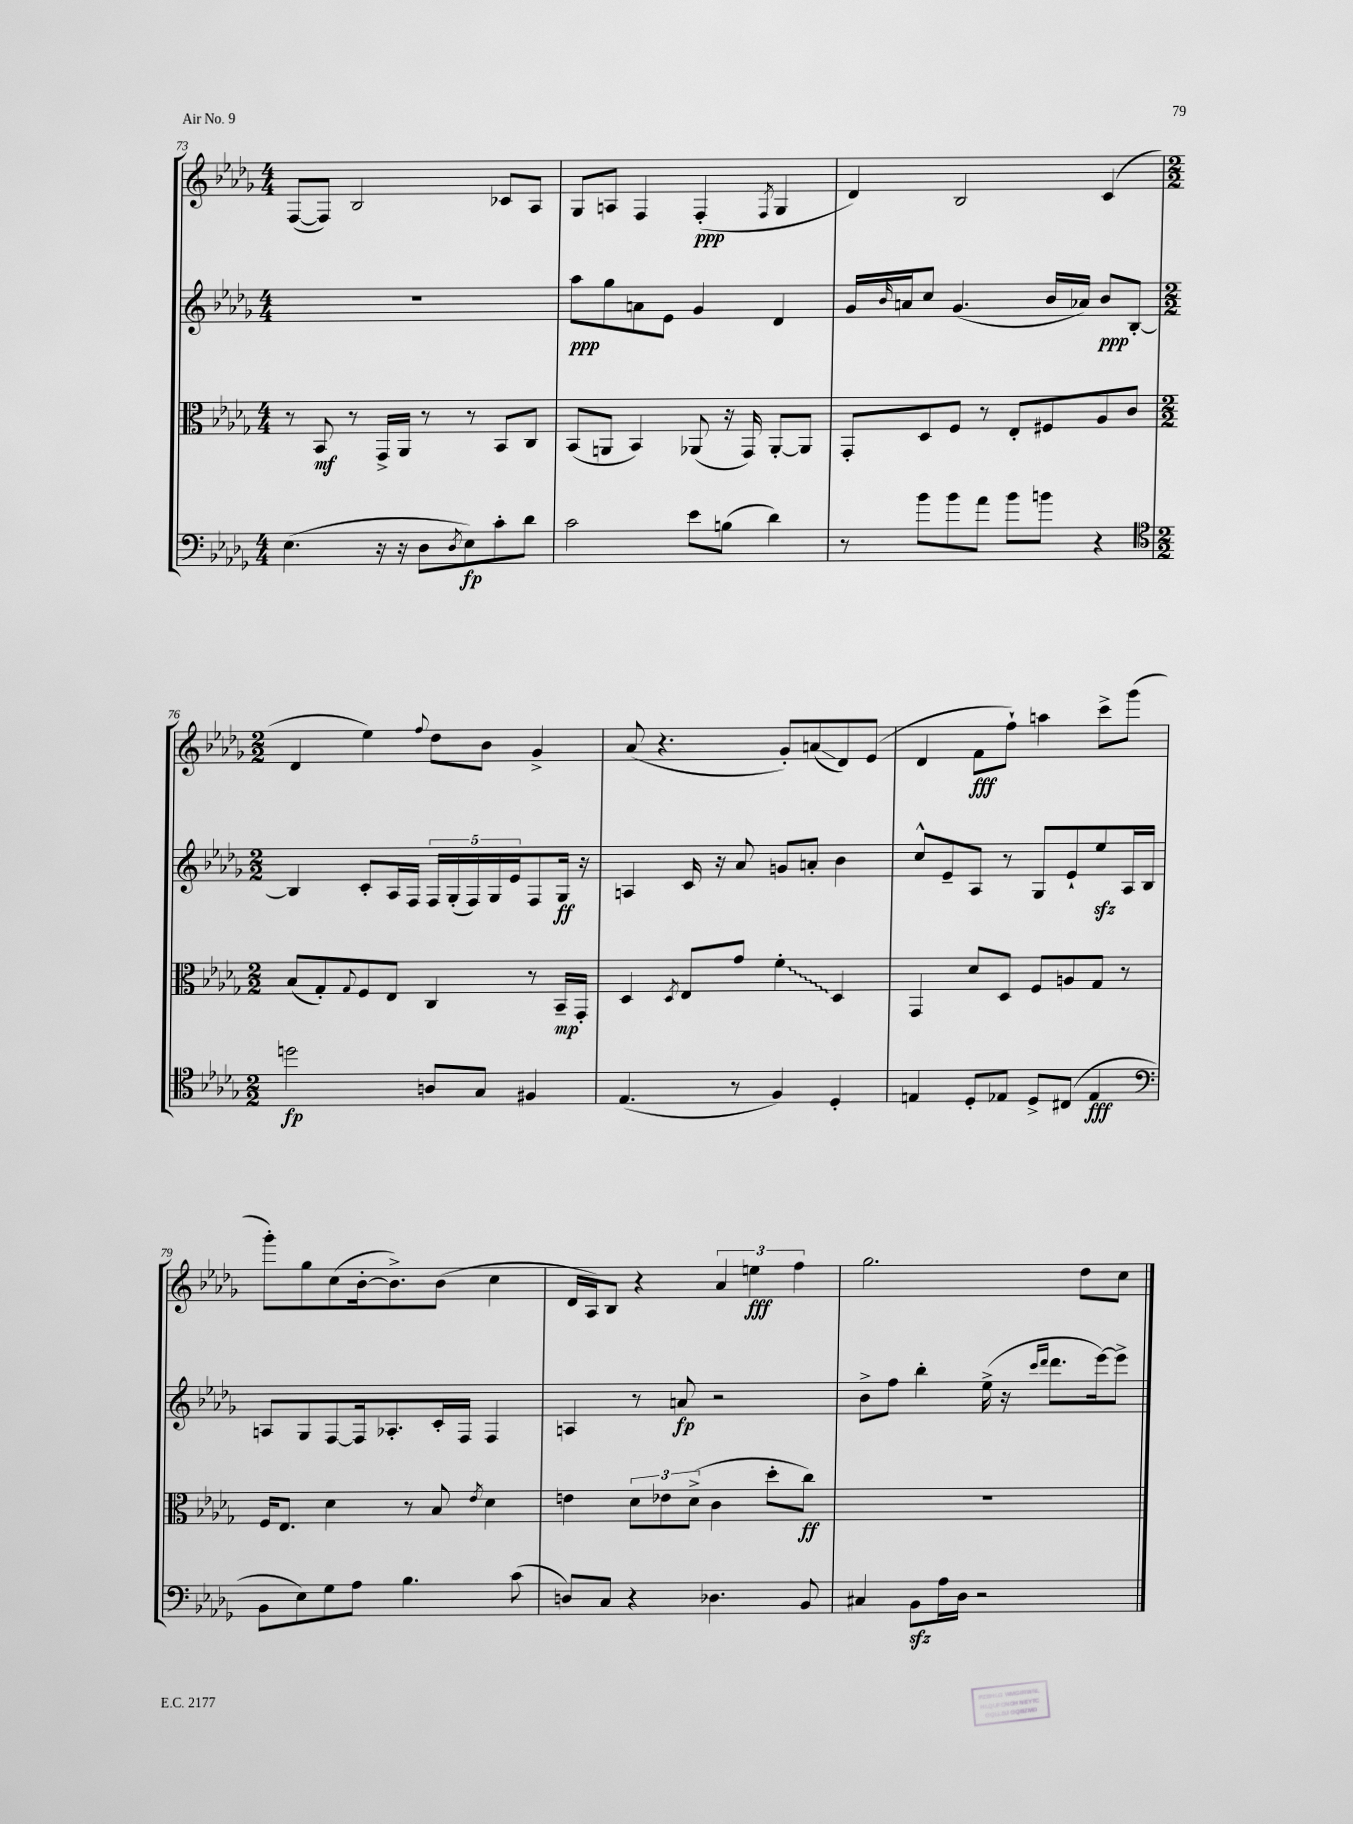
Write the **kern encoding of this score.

**kern	**kern	**kern	**kern
*staff4	*staff3	*staff2	*staff1
*clefF4	*clefC3	*clefG2	*clefG2
*k[b-e-a-d-g-]	*k[b-e-a-d-g-]	*k[b-e-a-d-g-]	*k[b-e-a-d-g-]
*M4/4	*M4/4	*M4/4	*M4/4
(4.E-	8r	1r	([8F
.	8BB-	.	8F])
.	8r	.	2B-
16r	16GG-^	.	.
16r	16AA-	.	.
8D-	8r	.	.
8qD-	.	.	.
8E-)	8r	.	.
8c'	8BB-	.	8c-
8d-	8C	.	8A-
=	=	=	=
2c	(8BB-	8aa-	8G-
.	8AA	8gg-	8A
.	4BB-)	8a	4F
.	.	8e-	.
8e-	(8AA-	4g-	(4F'
(8B	16r	.	.
.	16GG-)	.	.
.	.	.	8qF
4d-)	[8AA-'	4d-	4G-
.	8AA-]	.	.
=	=	=	=
8r	8GG-'	16g-	4d-)
.	.	16qqb-	.
.	.	16a	.
8b-	8D-	8cc	.
8b-	8F	(4.g-	2B-
8a-	8r	.	.
8b-	8E-'	.	.
8b	8F#	16b-	.
.	.	16a-)	.
4r	8A-	8b-	(4c
.	8c	[8B-'	.
=	=	=	=
*clefC4	*	*	*
*M2/2	*M2/2	*M2/2	*M2/2
2dd	(8B-	4B-]	4d-
.	8G-')	.	.
.	8qqG-	.	.
.	8F	8c'	4ee-)
.	8E-	16A-	.
.	.	16F	.
.	.	.	8qqff
8A	4C	20F	8dd-
.	.	(20G-'	.
.	.	20F)	.
8G-	.	.	8b-
.	.	20G-	.
.	.	20e-	.
4F#	8r	8F	4g-^
.	16BB-~	16G-	.
.	16GG-'	16r	.
=	=	=	=
(4.E-	4D-	4A	(8a-
.	.	.	4.r
.	8qD-	.	.
.	8E-	16c	.
.	.	16r	.
8r	8g-	8a-	.
4F)	4f'	8g	8g-')
.	.	8a'	(8a
4D-'	4D-	4b-	8d-)
.	.	.	(8e-
=	=	=	=
4E	4GG-	8cc^^	4d-
.	.	8e-~	.
8D-'	8d-	8A-	8f
8E-	8D-	8r	8ff`)
8D-^	8F	8G-	4aa
(8C#	8A	8e-`	.
4E-	8G-	8ee-	8ccc^
.	8r	16A-	(8ggg-
.	.	16B-	.
=	=	=	=
*clefF4	*	*	*
8BB-	16F	8A	8ggg-')
.	8.E-	.	.
8E-)	.	8G-	8gg-
8G-	4d-	[8F	(8cc
8A-	.	16F]	[16b-'
.	.	8.A-'	8.b-^])
4.B-	8r	.	.
.	8B-	16c'	(8b-
.	.	16F	.
.	8qe-	.	.
.	4d-	4F	4cc
(8c	.	.	.
=	=	=	=
8D)	4e	4A	16d-
.	.	.	16A-)
8C	.	.	8B-
4r	12d-	8r	4r
.	12e-	.	.
.	.	8a	.
.	(12d-^	.	.
4.D-	4c	2r	6a-
.	.	.	6ee
.	8dd-'	.	.
.	.	.	6ff
8BB-	8cc)	.	.
=	=	=	=
4C#	1r	8b-^	2.gg-
.	.	8ff	.
8BB-	.	4bb-'	.
16A-	.	.	.
16D-	.	.	.
2r	.	(16ee-^	.
.	.	16r	.
.	.	16qqccc	.
.	.	16qqddd-	.
.	.	8.ddd-	.
.	.	.	8dd-
.	.	[16eee-)	.
.	.	8eee-^]	8cc
==	==	==	==
*-	*-	*-	*-
